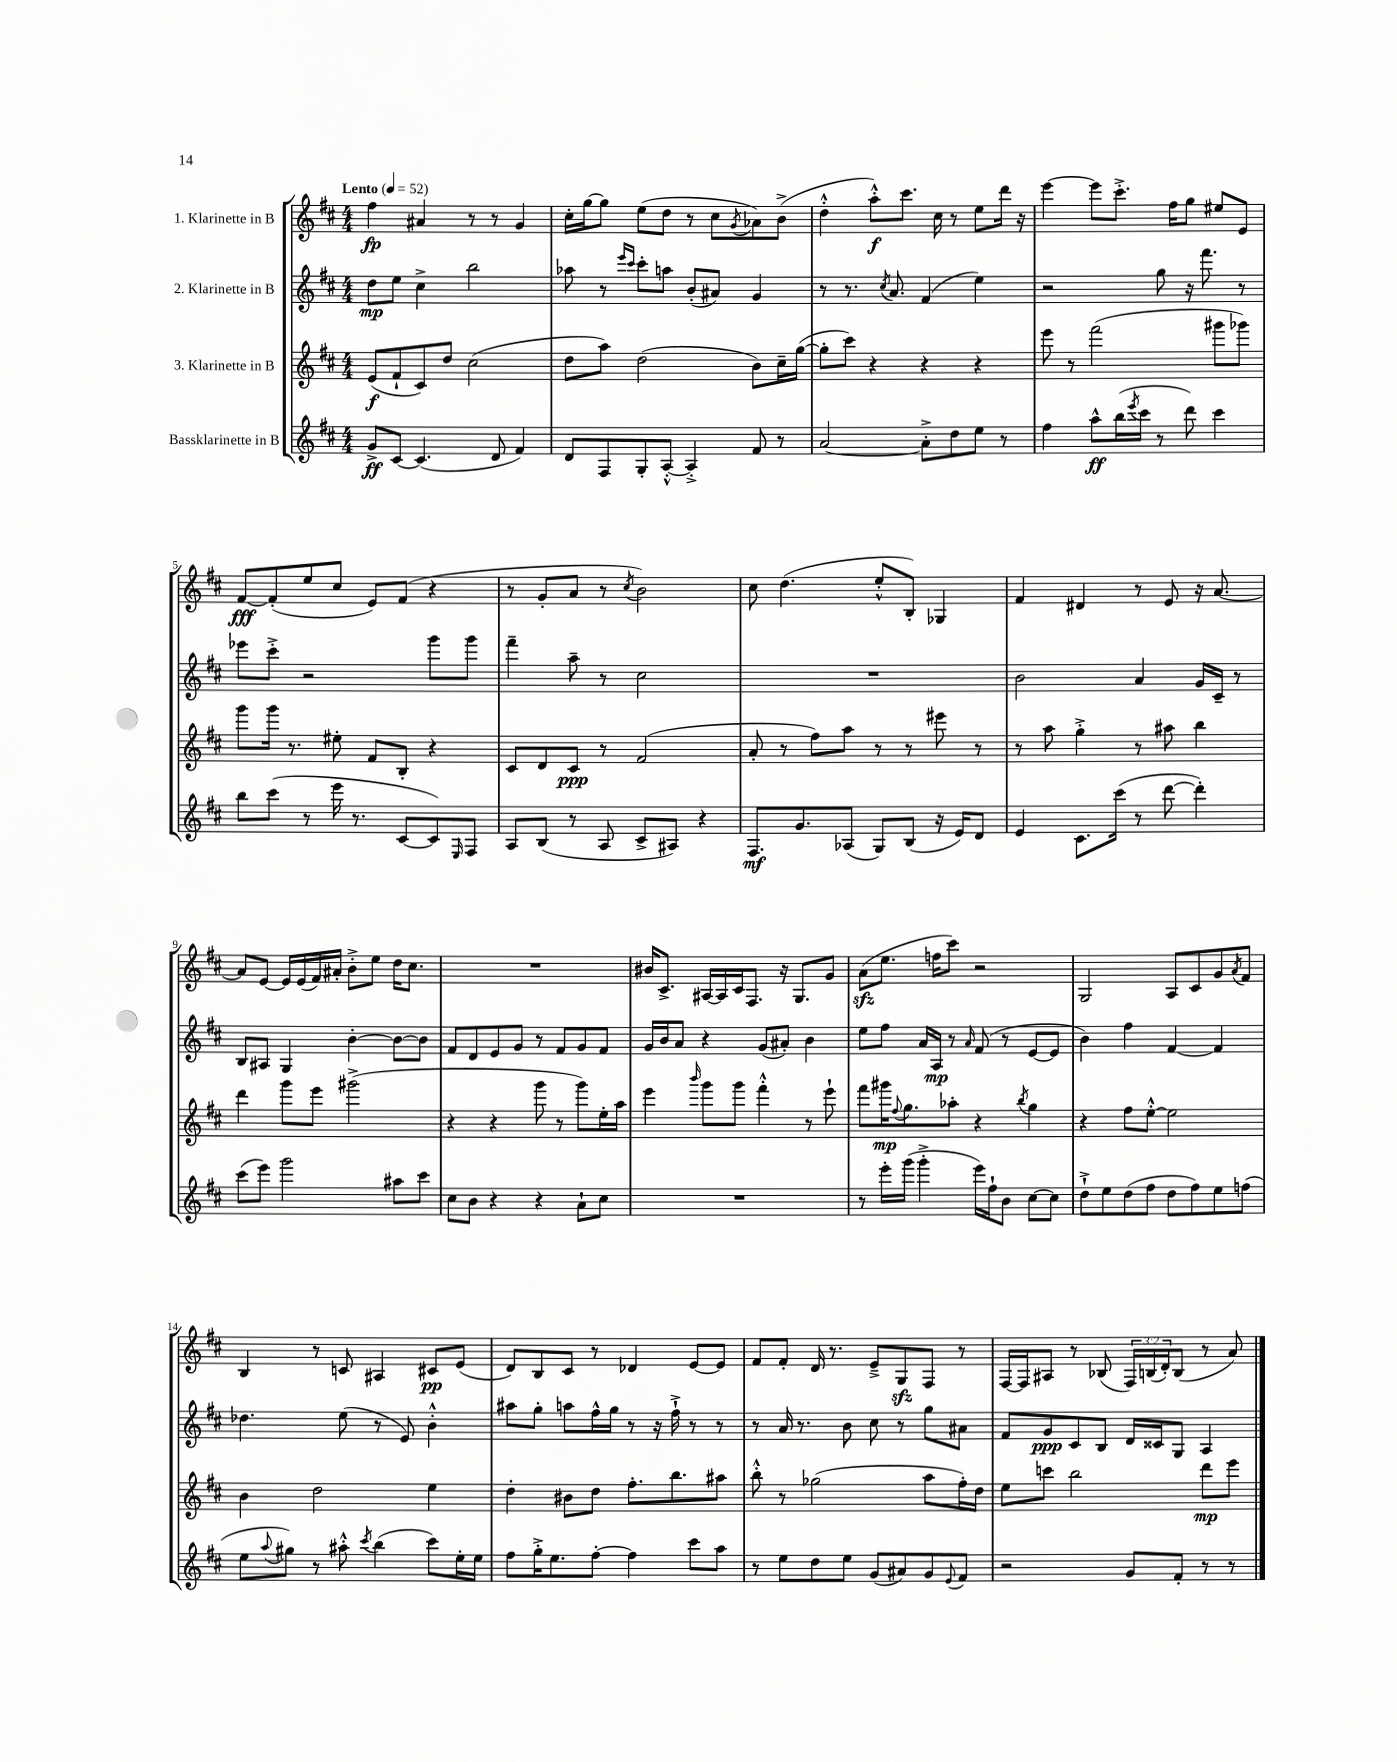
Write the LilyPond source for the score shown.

<<
\new StaffGroup <<
\new Staff = "s0" \with { instrumentName = "1. Klarinette in B" } {
    \clef treble \key d \major \numericTimeSignature \time 4/4 \override Staff.TupletNumber.text = #tuplet-number::calc-fraction-text \tempo "Lento" 4 = 52
    fis''4\fp ais'4 r8 r8 g'4 |
    cis''16-. g''16~ g''8 e''8( d''8 r8 cis''8 \acciaccatura { g'8 } aes'8) b'8->( |
    d''4-.-^ a''8-.-^\f) cis'''8. cis''16 r8 e''8 d'''16 r16 |
    e'''4~ e'''8 cis'''8.-.-> fis''16 g''8 eis''8 e'8 |
    fis'8~\fff fis'8-.( e''8 cis''8 e'8) fis'8( r4 |
    r8 g'8-. a'8 r8 \acciaccatura { cis''8 } b'2) |
    cis''8 d''4.( e''8-.-^ b8-.) ges4 |
    fis'4 dis'4 r8 e'8 r16 a'8.~ |
    a'8 e'8~ e'16 e'16( fis'16) ais'16-. b'8-.-> e''8 d''16 cis''8. |
    R1 |
    bis'16 cis'8.-> ais16~ ais16 cis'16 fis8. r16 g8. g'8 |
    a'8\sfz( e''8. f''16 cis'''8) r2 |
    g2 a8 cis'8 g'8 \acciaccatura { a'8 } fis'8 |
    b4 r8 c'8 ais4 cis'8\pp e'8( |
    d'8) b8 cis'8 r8 des'4 e'8~ e'8 |
    fis'8 fis'8-. d'16 r8. e'8---> g8\sfz fis8 r8 |
    fis16~ fis16 ais8 r8 bes8( \tuplet 3/2 { fis16) b16( d'16-.) } b8( r8 a'8) \bar "|." |
}
\new Staff = "s1" \with { instrumentName = "2. Klarinette in B" } {
    \clef treble \key d \major \numericTimeSignature \time 4/4
    d''8\mp e''8 cis''4-> b''2 |
    aes''8 r8 \grace { e'''16 cis'''16 } cis'''8-. a''8 b'8-.( ais'8) g'4 |
    r8 r8. \acciaccatura { cis''8 } a'8. fis'4( e''4) |
    r2 g''8 r16 fis'''8. r8 |
    ees'''8 cis'''8-.-> r2 g'''8 g'''8 |
    fis'''4-- a''8-- r8 cis''2 |
    R1 |
    b'2 a'4 g'16 cis'16-- r8 |
    b8 ais8 g4 b'4~-. b'8~ b'8 |
    fis'8 d'8 e'8 g'8 r8 fis'8 g'8 fis'8 |
    g'16 b'16 a'8 r4 g'8( ais'8-.) b'4 |
    e''8 fis''8 a'16 a16\mp r8 \grace { a'16 } fis'8( r8 e'8~ e'8 |
    b'4) fis''4 fis'4~ fis'4 |
    des''4. e''8( r8 e'8) b'4-.-^ |
    ais''8 g''8-. a''8 fis''16-^ g''16 r8 r16 fis''16-!-> r8 r8 |
    r8 a'16 r8. b'8 cis''8 r8 g''8 ais'8 |
    fis'8 g'8\ppp cis'8 b8 d'16 cisis'16 g8 a4 \bar "|." |
}
\new Staff = "s2" \with { instrumentName = "3. Klarinette in B" } {
    \clef treble \key d \major \numericTimeSignature \time 4/4
    e'8\f( fis'8-! cis'8) d''8 cis''2( |
    d''8 a''8) d''2( b'8) cis''16-- g''16~( |
    g''8-. cis'''8) r4 r4 r4 |
    e'''8 r8 fis'''2( gis'''8 ges'''8) |
    g'''8 g'''16 r8. eis''8-. fis'8 b8-. r4 |
    cis'8 d'8 cis'8\ppp r8 fis'2( |
    a'8-. r8 fis''8) a''8 r8 r8 eis'''8 r8 |
    r8 a''8 g''4-.-> r8 ais''8 b''4 |
    d'''4 g'''8 e'''8 gis'''2->( |
    r4 r4 g'''8 r8 g'''8) e''16-. a''16 |
    e'''4 \grace { b'''16 } g'''8 g'''8 fis'''4-.-^ r8 e'''8-! |
    fis'''8 gis'''16\mp \appoggiatura { fis''8 } g''8. aes''8-. r4 \acciaccatura { b''8 } g''4 |
    r4 fis''8 e''8~-.-^ e''2 |
    b'4 d''2 e''4 |
    d''4-. bis'8 d''8 fis''8.-. b''8. ais''8 |
    b''8-.-^ r8 ges''2( a''8 fis''16-.) d''16 |
    e''8 c'''8 b''2 d'''8\mp e'''8 \bar "|." |
}
\new Staff = "s3" \with { instrumentName = "Bassklarinette in B" } {
    \clef treble \key d \major \numericTimeSignature \time 4/4
    g'8->\ff cis'8~ cis'4.( d'8 fis'4) |
    d'8 fis8 g8-. a8~-.-^ a4-.-> fis'8 r8 |
    a'2~ a'8-.-> d''8 e''8 r8 |
    fis''4 a''8-^\ff b''16( \acciaccatura { e'''8 } cis'''16 r8 d'''8) cis'''4 |
    b''8 cis'''8( r8 e'''16 r8. cis'8~ cis'8) \grace { e16 } fis8 |
    a8 b8( r8 a8 cis'8-> ais8) r4 |
    fis8.\mf g'8. aes8( g8) b8( r16 e'16) d'8 |
    e'4 cis'8. cis'''16( r8 d'''8~ d'''4-.) |
    cis'''8( e'''8) g'''2 ais''8 cis'''8 |
    cis''8 b'8 r4 r4 a'8-! cis''8 |
    R1 |
    r8 e'''16-. g'''16( g'''4-.-> e'''16) fis''16-! b'8 cis''8~ cis''8 |
    d''8-!-> e''8 d''8( fis''8 d''8 fis''8) e''8 f''8( |
    e''8 \appoggiatura { a''8 } gis''8) r8 ais''8-.-^ \acciaccatura { cis'''8 } b''4( cis'''8) e''16-. e''16 |
    fis''8 g''16-.-> e''8. fis''8~-. fis''4 cis'''8 a''8 |
    r8 e''8 d''8 e''8 g'8( ais'8) g'8 \appoggiatura { e'8 } fis'8 |
    r2 g'8 fis'8-. r8 r8 \bar "|." |
}
>>
>>
